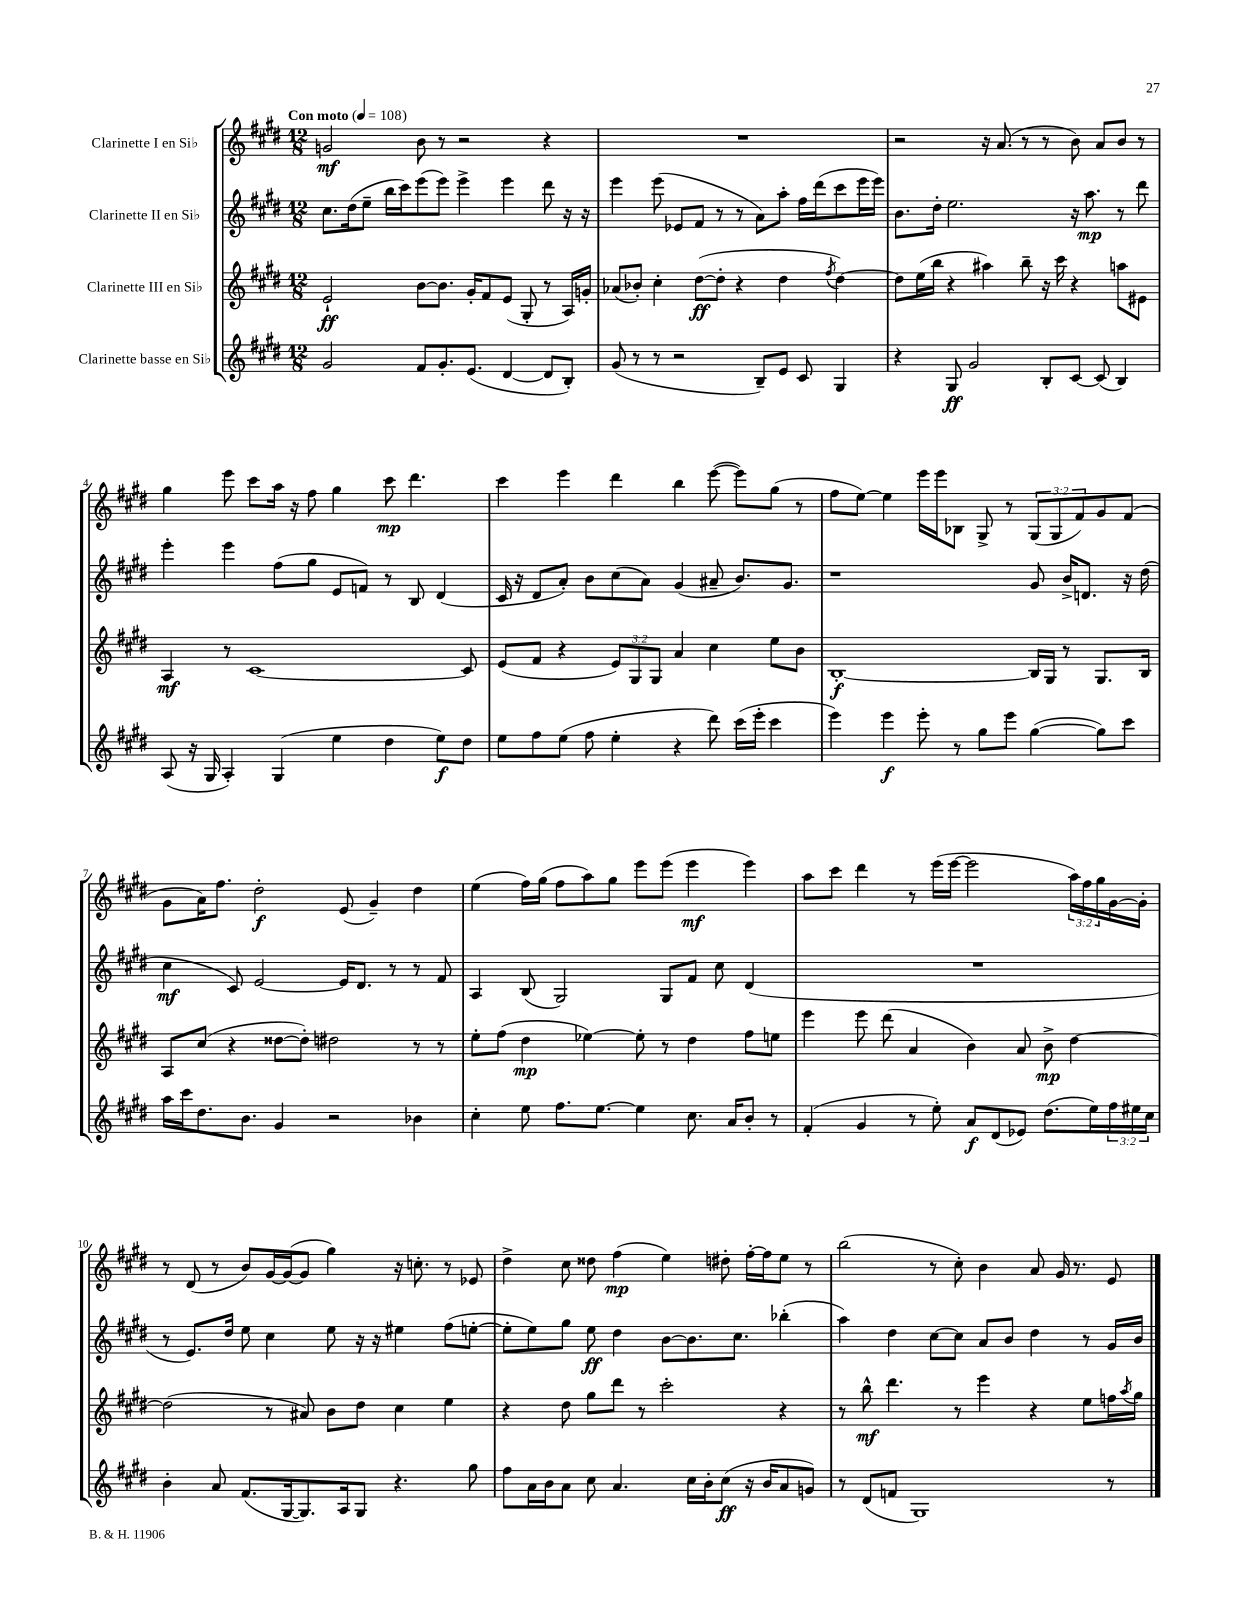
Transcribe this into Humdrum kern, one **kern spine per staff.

**kern	**kern	**kern	**kern
*staff4	*staff3	*staff2	*staff1
*clefG2	*clefG2	*clefG2	*clefG2
*k[f#c#g#d#]	*k[f#c#g#d#]	*k[f#c#g#d#]	*k[f#c#g#d#]
*M12/8	*M12/8	*M12/8	*M12/8
*MM108	*MM108	*MM108	*MM108
2g#	2e`	8.cc#	2g
.	.	(16dd#	.
.	.	8ee~	.
.	.	16bb	.
.	.	16ccc#)	.
8f#	[8b	(8eee	8b
8.g#'	8.b]	8eee)	8r
.	.	4eee^	2r
(8.e	16g#'	.	.
.	8f#	.	.
[4d#	(8e	4eee	.
.	8G#'	.	.
8d#]	8r	8ddd#	4r
8B')	16A)	16r	.
.	16g'	16r	.
=	=	=	=
(8g#	(8a-	4eee	1.r
8r	8b-')	.	.
8r	4cc#'	(8eee	.
2r	.	8e-	.
.	([8dd#	8f#	.
.	8dd#']	8r	.
.	4r	8r	.
8B~)	.	8a)	.
8e	4dd#	8aa'	.
8c#	.	16ff#	.
.	.	(16ddd#	.
.	8qff#	.	.
4G#	[4dd#)	8ccc#	.
.	.	16eee	.
.	.	16eee)	.
=	=	=	=
4r	8dd#]	8.b	2r
.	(16ee	.	.
.	16bb	16dd#'	.
8G#	4r	2.ee	.
2g#	.	.	.
.	4aa#)	.	16r
.	.	.	(8.a
.	8bb~	.	8r
8B'	16r	.	8r
.	16ccc#	.	.
[8c#	4r	16r	8b)
.	.	8.aa	.
(8c#]	.	.	8a
4B)	8aa	8r	8b
.	8e#	8ddd#	8r
=	=	=	=
(8A	4A	4eee'	4gg#
16r	.	.	.
16G#	.	.	.
4A')	8r	4eee	8eee
.	[1c#	.	8ccc#
(4G#	.	(8ff#	16aa
.	.	.	16r
.	.	8gg#	8ff#
4ee	.	8e	4gg#
.	.	8f)	.
4dd#	.	8r	8ccc#
.	.	8B	4.ddd#
8ee)	.	(4d#	.
8dd#	8c#]	.	.
=	=	=	=
8ee	(8e	16c#	4ccc#
.	.	16r	.
8ff#	8f#	8d#	.
(8ee	4r	8a')	4eee
8ff#	.	8b	.
4ee'	12e)	(8cc#	4ddd#
.	12G#	.	.
.	.	8a)	.
.	12G#	.	.
4r	4a	(4g#	4bb
8ddd#)	4cc#	8a#~	([8eee
(16ccc#	.	8.b)	8eee])
16eee'	.	.	.
4ccc#	8ee	.	(8gg#
.	.	8.g#	.
.	8b	.	8r
=	=	=	=
4eee)	[1B'	1r	8ff#
.	.	.	[8ee)
4eee	.	.	4ee]
8eee'	.	.	16eee
.	.	.	16eee
8r	.	.	8B-
8gg#	.	.	8G#^
8eee	.	.	8r
([4gg#	16B]	8g#	(12G#
.	16G#	.	.
.	.	.	12G#
.	8r	16b^	.
.	.	.	12f#)
.	.	8.d	.
8gg#])	8.G#	.	8g#
8ccc#	.	16r	(8f#
.	16B	(16dd#	.
=	=	=	=
16aa	8A	4cc#	8g#
16ccc#	.	.	.
8.dd#	(8cc#	.	16a)
.	.	.	8.ff#
.	4r	8c#)	.
8.b	.	.	.
.	.	[2e	2dd#'
4g#	[8dd##	.	.
.	8dd##'])	.	.
2r	2dd#	.	.
.	.	16e]	(8e
.	.	8.d#	.
.	.	.	4g#~)
.	.	8r	.
4b-	8r	8r	4dd#
.	8r	8f#	.
=	=	=	=
4cc#'	8ee'	4A	(4ee
.	(8ff#	.	.
8ee	4dd#	(8B	16ff#)
.	.	.	(16gg#
8.ff#	.	2G#)	8ff#
.	[4ee-)	.	8aa)
[8.ee	.	.	.
.	.	.	8gg#
4ee]	8ee-']	.	8eee
.	8r	8G#	(8eee
8.cc#	4dd#	8f#	4eee
.	.	8cc#	.
16a	.	.	.
8b'	8ff#	(4d#	4eee)
8r	8ee	.	.
=	=	=	=
(4f#'	4eee	1.r	8aa
.	.	.	8ccc#
4g#	8eee	.	4ddd#
.	(8ddd#	.	.
8r	4a	.	8r
8ee')	.	.	(16eee
.	.	.	[16eee
8a	4b)	.	2eee]
(8d#	.	.	.
8e-)	8a	.	.
(8.dd#	8b^	.	.
.	[4dd#	.	24aa)
.	.	.	24ff#
16ee)	.	.	.
.	.	.	24gg#
24ff#	.	.	[16g#
24ee#	.	.	.
.	.	.	16g#']
24cc#	.	.	.
=	=	=	=
4b'	(2dd#]	8r	8r
.	.	8.e)	(8d#
8a	.	.	8r
.	.	16dd#	.
(8.f#	.	8ee	8b)
.	8r	4cc#	[16g#
[16G#	.	.	(16g#_
8.G#])	8a#)	.	8g#]
.	8b	8ee	4gg#)
16A	.	.	.
8G#	8dd#	16r	.
.	.	16r	.
4.r	4cc#	4ee#	16r
.	.	.	8.cc'
.	4ee	(8ff#	8r
8gg#	.	[8ee'	8e-
=	=	=	=
8ff#	4r	8ee']	4dd#^
16a	.	8ee)	.
16b	.	.	.
8a	8dd#	8gg#	8cc#
8cc#	8gg#	8ee	8dd##
4.a	8ddd#	4dd#	(4ff#
.	8r	.	.
.	2ccc#'	[8b	4ee)
16cc#	.	8.b]	.
16b'	.	.	.
(8cc#	.	.	8dd#'
.	.	8.cc#	.
16r	.	.	[16ff#'
16b	.	.	16ff#]
8a	4r	(4bb-'	8ee
8g)	.	.	8r
=	=	=	=
8r	8r	4aa)	(2bb
(8d#	8bb^^	.	.
8f	4.ddd#	4dd#	.
1G#)	.	.	.
.	.	[8cc#	8r
.	8r	8cc#]	8cc#')
.	4eee	8a	4b
.	.	8b	.
.	4r	4dd#	8a
.	.	.	16g#
.	.	.	8.r
.	8ee	8r	.
8r	16ff	16g#	8e
.	8qaa	.	.
.	16gg#	16b	.
==	==	==	==
*-	*-	*-	*-
